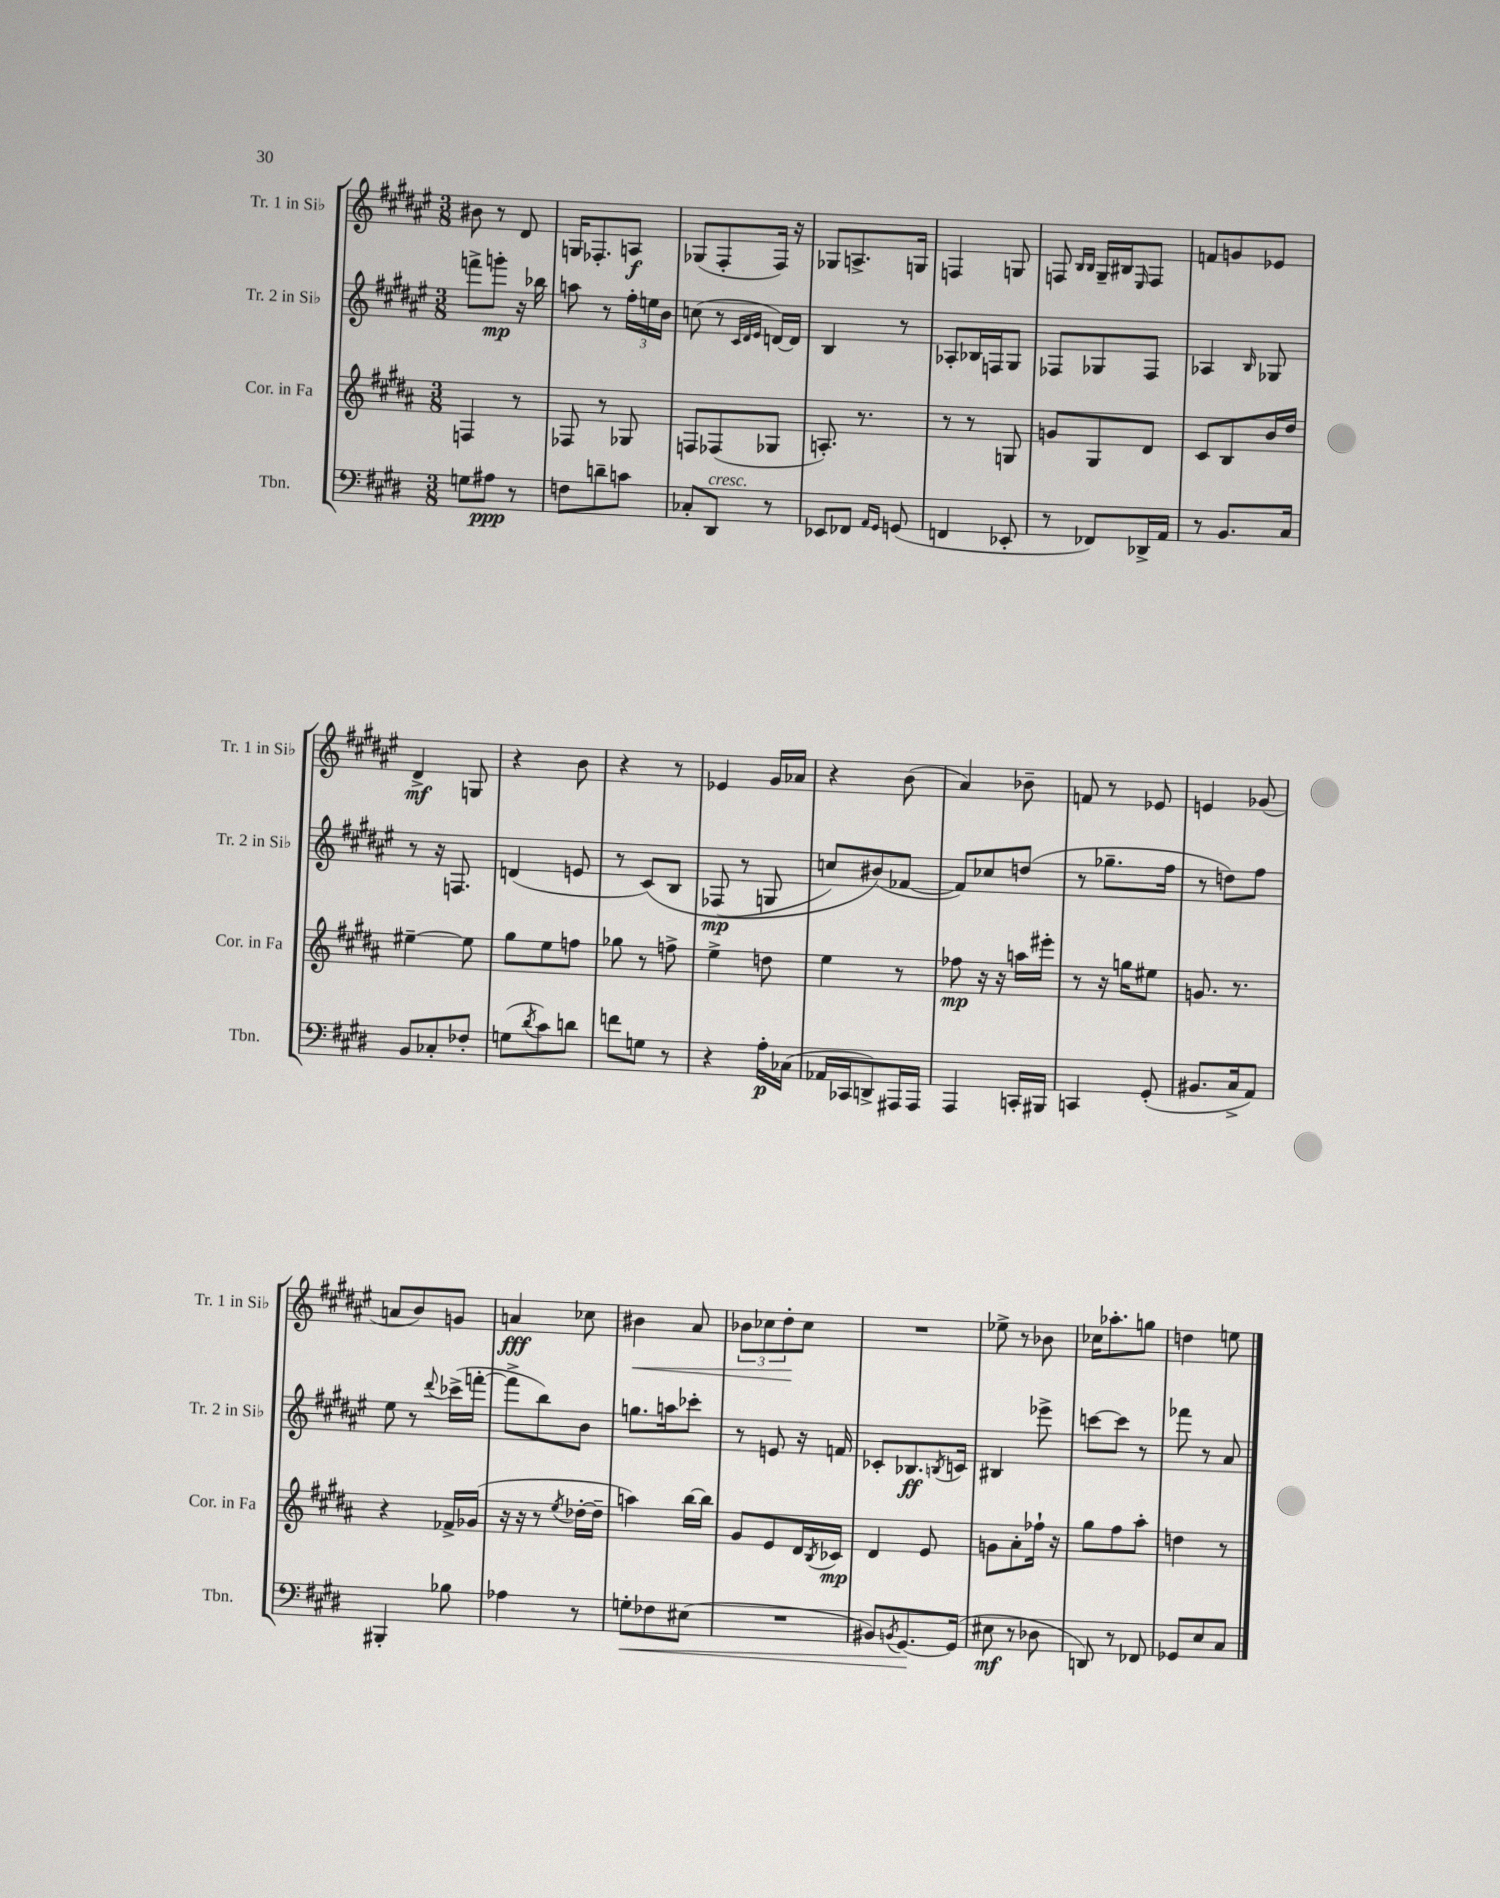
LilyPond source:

<<
\new StaffGroup <<
\new Staff = "s0" \with { instrumentName = "Tr. 1 in Sib" shortInstrumentName = "Tr. 1 in Sib" } {
    \clef treble \key fis \major \numericTimeSignature \time 3/8
    bis'8 r8 dis'8 |
    g16 fes8.-. a8\f |
    ges8( fis8-. fis16) r16 |
    ges8 a8.-> g16 |
    f4 g8 |
    f8 \grace { b16 b16 } gis16-- bis16 \grace { eis16 } f8 |
    f'8 g'8 ees'8 |
    dis'4->\mf g8 |
    r4 b'8 |
    r4 r8 |
    ees'4 gis'16 aes'16 |
    r4 b'8( |
    ais'4) bes'8-- |
    f'8 r8 ees'8 |
    e'4 ges'8( |
    a'8 b'8) g'8 |
    a'4\fff ces''8 |
    bis'4\< ais'8 |
    \tuplet 3/2 { bes'8 ces''8 dis''8-.\! } ces''8 |
    R4. |
    ees''8-> r8 bes'8 |
    ces''16 aes''8.-. g''8 |
    d''4 e''8 \bar "|." |
}
\new Staff = "s1" \with { instrumentName = "Tr. 2 in Sib" shortInstrumentName = "Tr. 2 in Sib" } {
    \clef treble \key fis \major \numericTimeSignature \time 3/8
    f'''8-> g'''8-.\mp r16 bes''16 |
    a''8 r8 \tuplet 3/2 { fis''16-. e''16 b'16 } |
    c''8( r8 \grace { cis'32 dis'32 eis'32 } d'16~) d'16 |
    b4 r8 |
    aes8-. bes16 f16 gis8 |
    fes8 ges8 fes8 |
    aes4 \grace { b16 } ges8 |
    r8 r16 f8. |
    d'4( e'8 |
    r8 cis'8)\( b8 |
    fes8\mp( r8 g8 |
    c''8) bis'8(\) fes'8~ |
    fes'8) ces''8 d''8( |
    r8 ges''8.-- fis''16 |
    r8 d''8) fis''8 |
    eis''8 r8 \appoggiatura { dis'''8 } ces'''16->( f'''16~-. |
    f'''8-> b''8) b'8 |
    g''8. a''16 ces'''8-. |
    r8 e'8 r16 f'16 |
    ces'8-. bes8.\ff \acciaccatura { b8 } c'16 |
    bis4 ees'''8-> |
    c'''8~ c'''8 r8 |
    fes'''8 r8 ais'8 \bar "|." |
}
\new Staff = "s2" \with { instrumentName = "Cor. in Fa" shortInstrumentName = "Cor. in Fa" } {
    \clef treble \key b \major \numericTimeSignature \time 3/8
    f4 r8 |
    fes8 r8 ges8 |
    f8 fes8( ges8 |
    a8.-.) r8. |
    r8 r8 g8 |
    g'8 gis8 dis'8 |
    cis'8 b8 b'16 dis''16 |
    eis''4~-- eis''8 |
    gis''8 e''8 f''8 |
    ges''8 r8 f''8-> |
    e''4-> d''8 |
    e''4 r8 |
    fes''8\mp r16 r16 a''16 eis'''16-. |
    r8 r16 g''16 eis''8 |
    g'8. r8. |
    r4 fes'16-> ges'16( |
    r16 r16 r8 \acciaccatura { e''8 } des''16~-. des''16-- |
    a''4) b''16~ b''16 |
    gis'8 e'8 dis'16 \acciaccatura { b8 } ces'16\mp |
    dis'4 e'8 |
    g'8 ais'8-. fes''16-! r16 |
    gis''8 fis''8 ais''8-. |
    d''4 r8 \bar "|." |
}
\new Staff = "s3" \with { instrumentName = "Tbn." shortInstrumentName = "Tbn." } {
    \clef bass \key e \major \numericTimeSignature \time 3/8
    g8 ais8\ppp r8 |
    f8 d'8-- c'8 |
    ces8-. dis,8^\markup { \italic "cresc." } r8 |
    ees,8 fes,8 \grace { a,16 gis,16 } g,8( |
    f,4 ees,8-. |
    r8 fes,8) des,16-> a,16 |
    r8 b,8. cis16 |
    b,8 ces8-. fes8-. |
    g8( \acciaccatura { dis'8 } cis'8) d'8 |
    f'8 g8 r8 |
    r4 a16-.\p ces16( |
    aes,16 ces,16 d,8->) ais,,16 ais,,16 |
    a,,4 c,16-. bis,,16 |
    c,4 gis,8-.( |
    bis,8. cis16-> a,8) |
    bis,,4-. bes8 |
    aes4 r8 |
    g8-.\< fes8 eis8( |
    R4. |
    bis,8) \acciaccatura { b,8 } gis,8.~\! gis,16( |
    eis8\mf r8 des8 |
    d,8) r8 fes,8 |
    ges,8 e8 cis8 \bar "|." |
}
>>
>>
\layout { \context { \Score \remove "Bar_number_engraver" } }
